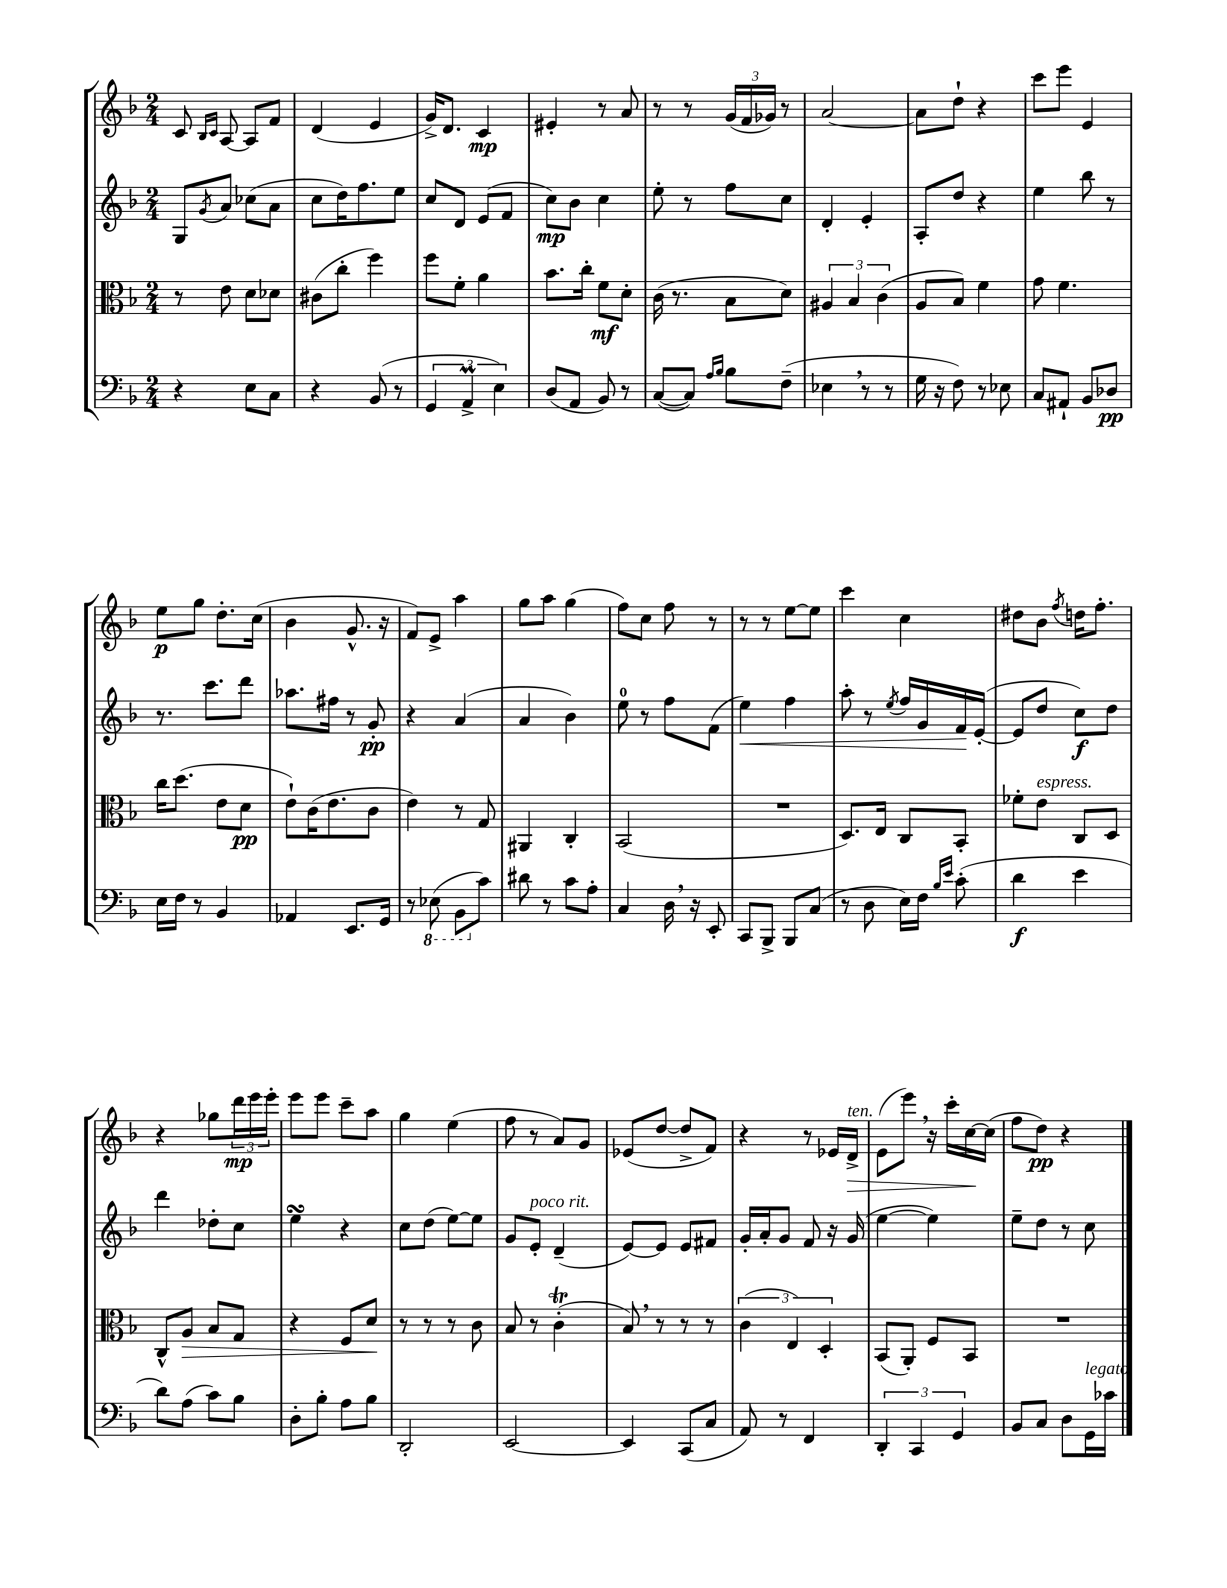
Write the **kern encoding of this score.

**kern	**kern	**kern	**kern
*staff4	*staff3	*staff2	*staff1
*clefF4	*clefC3	*clefG2	*clefG2
*k[b-]	*k[b-]	*k[b-]	*k[b-]
*M2/4	*M2/4	*M2/4	*M2/4
4r	8r	8G	8c
.	.	.	16qqB-
.	.	8qg	16qqc
.	8e	8a	[8A
8E	8d	(8cc-	8A]
8C	8d-	8a	8f
=	=	=	=
4r	(8c#	8cc	(4d
.	8cc'	16dd)	.
.	.	8.ff	.
(8BB-	4ff)	.	4e
8r	.	8ee	.
=	=	=	=
6GG	8ff	8cc	16g^)
.	.	.	8.d
.	8f'	8d	.
6AA^	.	.	.
.	4a	(8e	4c
6E)	.	.	.
.	.	8f	.
=	=	=	=
(8D	8.b-	8cc)	4e#'
8AA	.	8b-	.
.	16cc'	.	.
8BB-)	8f	4cc	8r
8r	8d'	.	8a
=	=	=	=
([8C	(16c	8ee'	8r
.	8.r	.	.
8C])	.	8r	8r
16qqA	.	.	.
16qqB-	.	.	.
8B-	8B-	8ff	(24g
.	.	.	24f
.	.	.	24g-)
(8F~	8d)	8cc	8r
=	=	=	=
4E-	6A#	4d'	[2a
.	6B-	.	.
8r	.	4e'	.
.	(6c	.	.
8r	.	.	.
=	=	=	=
16G	8A	8A'	8a]
16r	.	.	.
8F)	8B-)	8dd	8dd`
8r	4f	4r	4r
8E-	.	.	.
=	=	=	=
8C	8g	4ee	8ccc
8AA#`	4.f	.	8eee
8BB-	.	8bb-	4e
8D-	.	8r	.
=	=	=	=
16E	16cc	8.r	8ee
16F	(8.dd	.	.
8r	.	.	8gg
.	.	8.ccc	.
4BB-	8e	.	8.dd'
.	8d	8ddd	.
.	.	.	(16cc
=	=	=	=
4AA-	8e`)	8.aa-	4b-
.	(16c	.	.
.	8.e	16ff#	.
8.EE	.	8r	8.g^^
.	8c	8g'	.
16GG	.	.	16r
=	=	=	=
8r	4e)	4r	8f)
(8EE-	.	.	8e^
8BBB-	8r	(4a	4aa
8c)	8G	.	.
=	=	=	=
8d#	4AA#	4a	8gg
8r	.	.	8aa
8c	4C'	4b-)	(4gg
8A'	.	.	.
=	=	=	=
4C	(2BB-	8ee	8ff)
.	.	8r	8cc
16D	.	8ff	8ff
16r	.	.	.
8EE'	.	(8f	8r
=	=	=	=
8CC	2r	4ee)	8r
8BBB-^	.	.	8r
8BBB-	.	4ff	[8ee
(8C	.	.	8ee]
=	=	=	=
8r	8.D)	8aa'	4ccc
8D	.	8r	.
.	16E	.	.
.	.	8qee	.
16E)	8C	16ff	4cc
16F	.	16g	.
16qqB-	.	.	.
16qqe	.	.	.
(8c'	8BB-'	16f	.
.	.	([16e'	.
=	=	=	=
4d	8f-'	8e]	8dd#
.	8e	8dd	8b-
.	.	.	8qff
4e	8C	8cc)	16dd
.	.	.	8.ff'
.	8D	8dd	.
=	=	=	=
8d)	8C^^	4ddd	4r
(8A	8A	.	.
8c)	8B-	8dd-'	8gg-
8B-	8G	8cc	24ddd
.	.	.	24eee
.	.	.	24eee'
=	=	=	=
8D'	4r	4ee	8eee
8B-'	.	.	8eee
8A	8F	4r	8ccc~
8B-	8d	.	8aa
=	=	=	=
2DD'	8r	8cc	4gg
.	8r	(8dd	.
.	8r	[8ee)	(4ee
.	8c	8ee]	.
=	=	=	=
[2EE	8B-	8g	8ff
.	8r	8e'	8r
.	(4c'	(4d~	8a)
.	.	.	8g
=	=	=	=
4EE]	8B-)	[8e)	(8e-
.	8r	8e]	[8dd
(8CC	8r	8e	8dd^]
8C	8r	8f#	8f)
=	=	=	=
8AA)	(6c	16g'	4r
.	.	16a'	.
8r	.	8g	.
.	6E)	.	.
4FF	.	8f	8r
.	6D'	.	.
.	.	16r	16e-
.	.	(16g	16d^
=	=	=	=
6DD'	(8BB-	[4ee	(8e
.	8AA')	.	8eee)
6CC	.	.	.
.	8F	4ee])	16r
.	.	.	16ccc'
6GG	.	.	.
.	8BB-	.	[16cc
.	.	.	(16cc]
=	=	=	=
8BB-	2r	8ee~	8ff
8C	.	8dd	8dd)
8D	.	8r	4r
16GG	.	8cc	.
16c-	.	.	.
==	==	==	==
*-	*-	*-	*-
